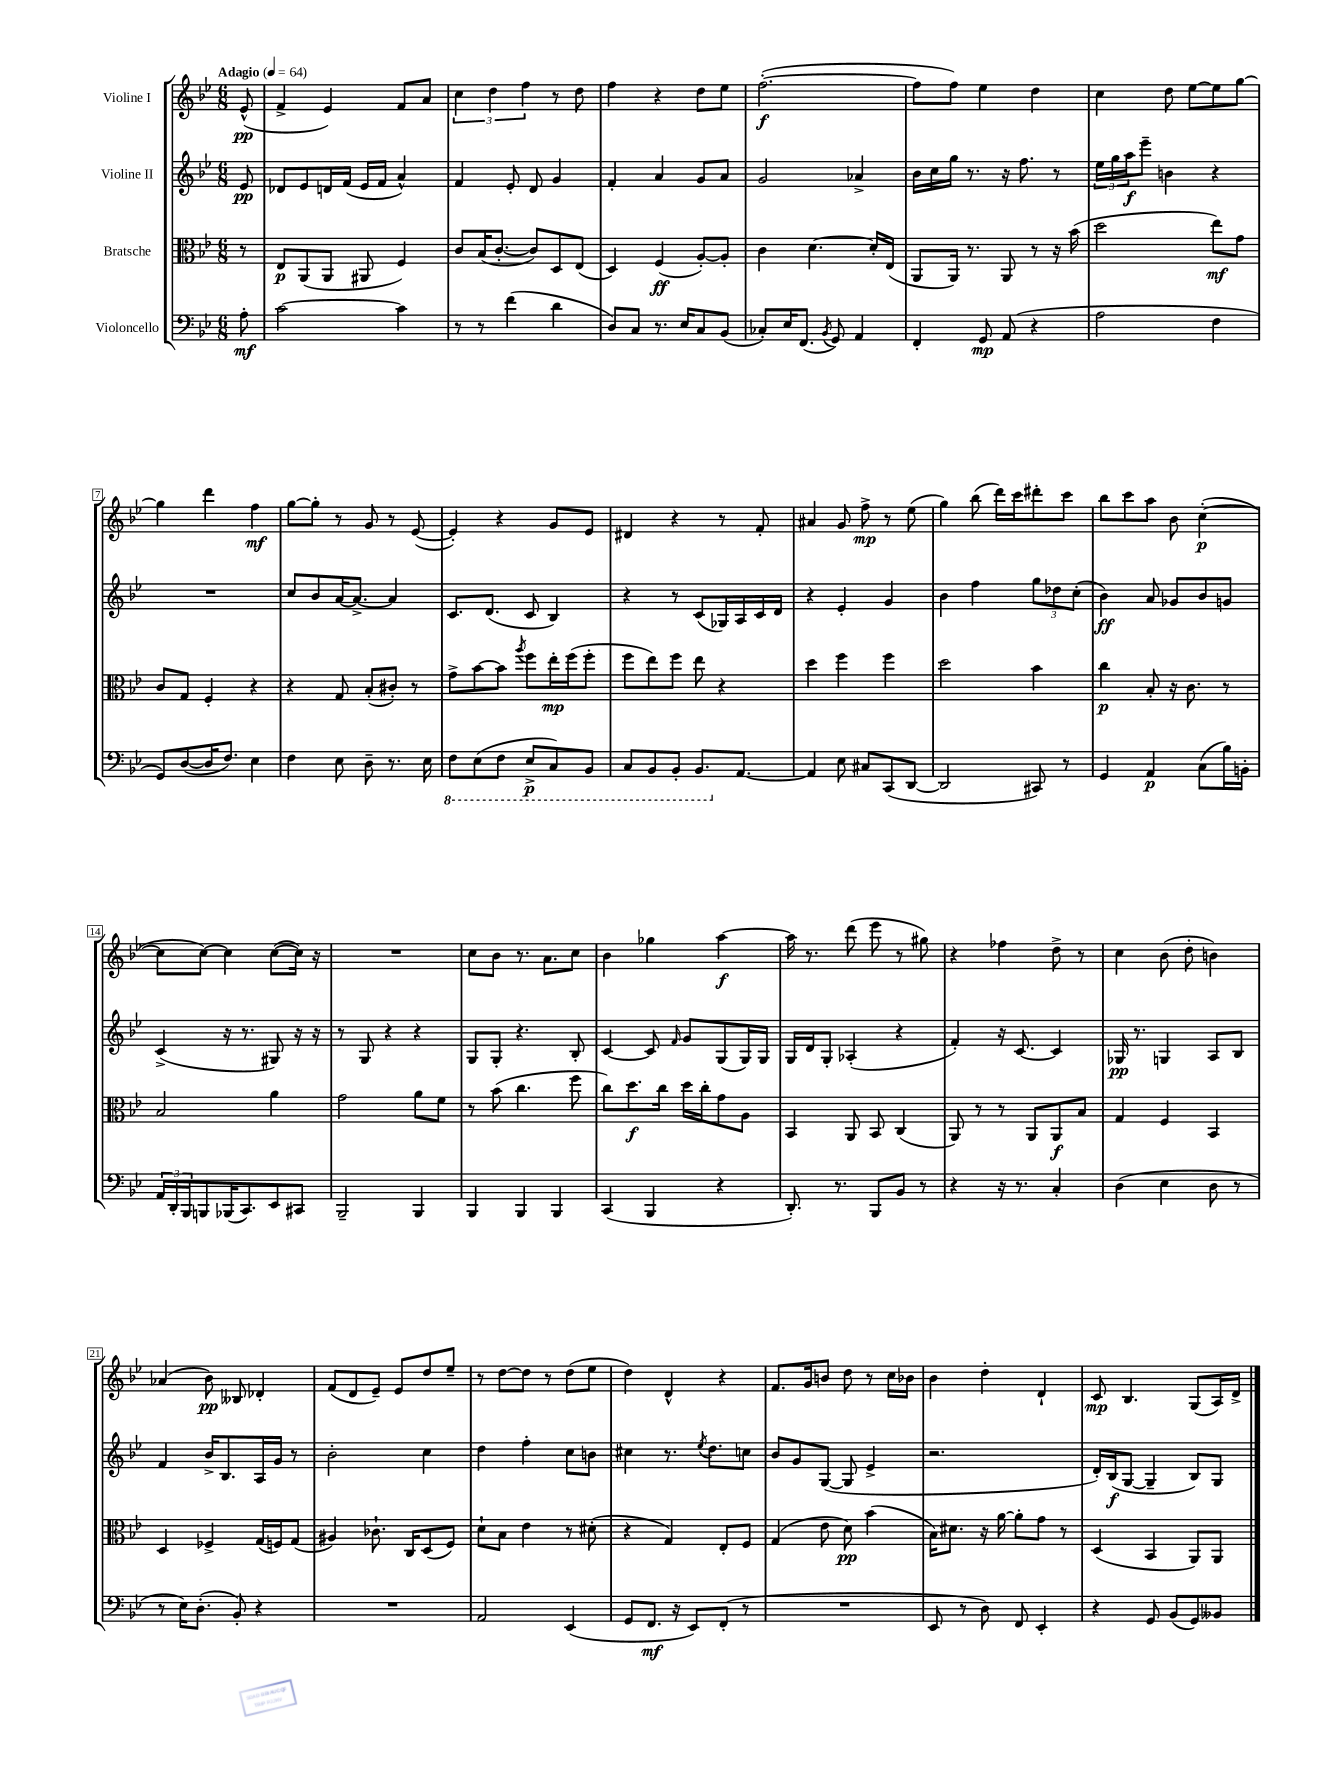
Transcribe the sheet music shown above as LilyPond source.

<<
\new StaffGroup <<
\new Staff = "s0" \with { instrumentName = "Violine I" } {
    \clef treble \key bes \major \numericTimeSignature \time 6/8 \partial 8 \tempo "Adagio" 4 = 64
    ees'8-^\pp( |
    f'4-> ees'4) f'8 a'8 |
    \tuplet 3/2 { c''4 d''4 f''4 } r8 d''8 |
    f''4 r4 d''8 ees''8 |
    f''2.~-.\f( |
    f''8 f''8) ees''4 d''4 |
    c''4 d''8 ees''8~ ees''8 g''8~ |
    g''4 d'''4 f''4\mf |
    g''8~ g''8-. r8 g'8 r8 ees'8~( |
    ees'4-.) r4 g'8 ees'8 |
    dis'4 r4 r8 f'8-. |
    ais'4 g'8 f''8->\mp r8 ees''8( |
    g''4) bes''8( d'''16) c'''16 dis'''8-. c'''8 |
    bes''8 c'''8 a''8 bes'8 c''4~-.\p( |
    c''8 c''8~) c''4 c''8~( c''16) r16 |
    R2. |
    c''8 bes'8 r8. a'8. c''8 |
    bes'4 ges''4 a''4~\f |
    a''16 r8. d'''8( ees'''8 r8 gis''8) |
    r4 fes''4 d''8-> r8 |
    c''4 bes'8( d''8-. b'4) |
    aes'4( bes'8\pp) beses8 des'4-. |
    f'8( d'8 ees'8--) ees'8 d''8 ees''8-- |
    r8 d''8~ d''8 r8 d''8( ees''8 |
    d''4) d'4-^ r4 |
    f'8. g'16 b'8 d''8 r8 c''16 bes'16 |
    bes'4 d''4-. d'4-! |
    c'8\mp bes4. g8( a16) d'16-> \bar "|." |
}
\new Staff = "s1" \with { instrumentName = "Violine II" } {
    \clef treble \key bes \major \numericTimeSignature \time 6/8 \partial 8
    ees'8\pp |
    des'8 ees'8 d'16 f'16( ees'16 f'16 a'4-^) |
    f'4 ees'8-. d'8 g'4 |
    f'4-. a'4 g'8 a'8 |
    g'2 aes'4-> |
    bes'16 c''16 g''16 r8. r16 f''8. r8 |
    \tuplet 3/2 { ees''16 g''16 a''16\f } ees'''8-- b'4 r4 |
    R2. |
    c''8 bes'8 a'16~ a'8.~-> a'4 |
    c'8. d'8.( c'8 bes4) |
    r4 r8 c'8( ges16) a16 c'16 d'16 |
    r4 ees'4-. g'4 |
    bes'4 f''4 \tuplet 3/2 { g''8 des''8 c''8-.( } |
    bes'4\ff) a'8 ges'8 bes'8 g'8 |
    c'4->( r16 r8. gis8) r16 r16 |
    r8 g8 r4 r4 |
    g8 g8-. r4. bes8-. |
    c'4~ c'8 \grace { f'16 } g'8 g8( g16) g16 |
    g16 d'16 g8-. aes4-.( r4 |
    f'4-.) r16 c'8.~ c'4 |
    ges16\pp r8. g4 a8 bes8 |
    f'4 bes'16-> bes8. a16 g'16 r8 |
    bes'2-. c''4 |
    d''4 f''4-. c''8 b'8 |
    cis''4 r8. \acciaccatura { ees''8 } d''8. c''8 |
    bes'8 g'8 g8~( g8 ees'4-> |
    r2. |
    d'16-.) bes16\f( g8~ g4-- bes8) g8 \bar "|." |
}
\new Staff = "s2" \with { instrumentName = "Bratsche" } {
    \clef alto \key bes \major \numericTimeSignature \time 6/8 \partial 8
    r8 |
    ees8\p a,8( a,8 ais,8 f4) |
    c'8 bes16( c'8.~-. c'8) d8 ees8( |
    d4) f4\ff( a8~-.) a8-. |
    c'4 d'4.~ d'16-. ees16( |
    a,8 a,16) r8. a,8 r8 r16 bes'16( |
    d''2 ees''8\mf) g'8 |
    c'8 g8 f4-. r4 |
    r4 g8 bes8-.( cis'8-.) r8 |
    g'8-> bes'8~ bes'8 \acciaccatura { a''8 } f''8 ees''16-.\mp f''16( f''8-. |
    f''8 ees''8) f''8 ees''8 r4 |
    d''4 f''4 f''4 |
    d''2 bes'4 |
    c''4\p bes8-. r16 c'8. r8 |
    bes2 a'4 |
    g'2 a'8 f'8 |
    r8 bes'8( c''4. f''8 |
    c''8) d''8.\f c''16 d''16 c''16-. g'8 a8 |
    bes,4 a,8 bes,8 c4( |
    a,8) r8 r8 a,8 a,8\f bes8 |
    g4 f4 bes,4 |
    d4 fes4-> g16( f16) g8( |
    ais4) ces'8.-! c16 d8( f8) |
    d'8-! bes8 ees'4 r8 dis'8-.( |
    r4 g4) ees8-. f8 |
    g4( ees'8 d'8\pp) bes'4( |
    bes16) dis'8. r16 a'16~ a'8-. g'8 r8 |
    d4( bes,4 a,8) a,8 \bar "|." |
}
\new Staff = "s3" \with { instrumentName = "Violoncello" } {
    \clef bass \key bes \major \numericTimeSignature \time 6/8 \partial 8
    a8-.\mf |
    c'2~ c'4 |
    r8 r8 f'4( d'4 |
    d8) c8 r8. ees16 c8 bes,8( |
    ces8-.) ees16 f,8.( \acciaccatura { bes,8 } g,8) a,4 |
    f,4-. g,8\mp a,8( r4 |
    a2 f4 |
    g,8) d8~( d16 f8.) ees4 |
    f4 ees8 d8-- r8. ees16 |
    \ottava #-1 f,8 ees,8( f,8 ees,8->\p c,8) bes,,8 |
    c,8 bes,,8 bes,,8-. bes,,8. \ottava #0 a,8.~ |
    a,4 ees8 cis8 c,8( d,8~ |
    d,2 cis,8) r8 |
    g,4 a,4\p c8( bes16) b,16-. |
    \tuplet 3/2 { a,16 d,16-. bes,,16 } b,,8 bes,,16( c,8.) ees,8 cis,8 |
    bes,,2-- bes,,4 |
    bes,,4 bes,,4 bes,,4 |
    c,4( bes,,4 r4 |
    d,8.-.) r8. bes,,8 bes,8 r8 |
    r4 r16 r8. c4-. |
    d4( ees4 d8 r8 |
    r8 ees16) d8.-.( bes,8-.) r4 |
    R2. |
    a,2 ees,4( |
    g,8 f,8.\mf r16 ees,8) f,8-.( r8 |
    R2. |
    ees,8 r8 d8) f,8 ees,4-. |
    r4 g,8 bes,8( g,8) beses,8 \bar "|." |
}
>>
>>
\layout { \context { \Score \override BarNumber.stencil = #(make-stencil-boxer 0.1 0.3 ly:text-interface::print) } }
